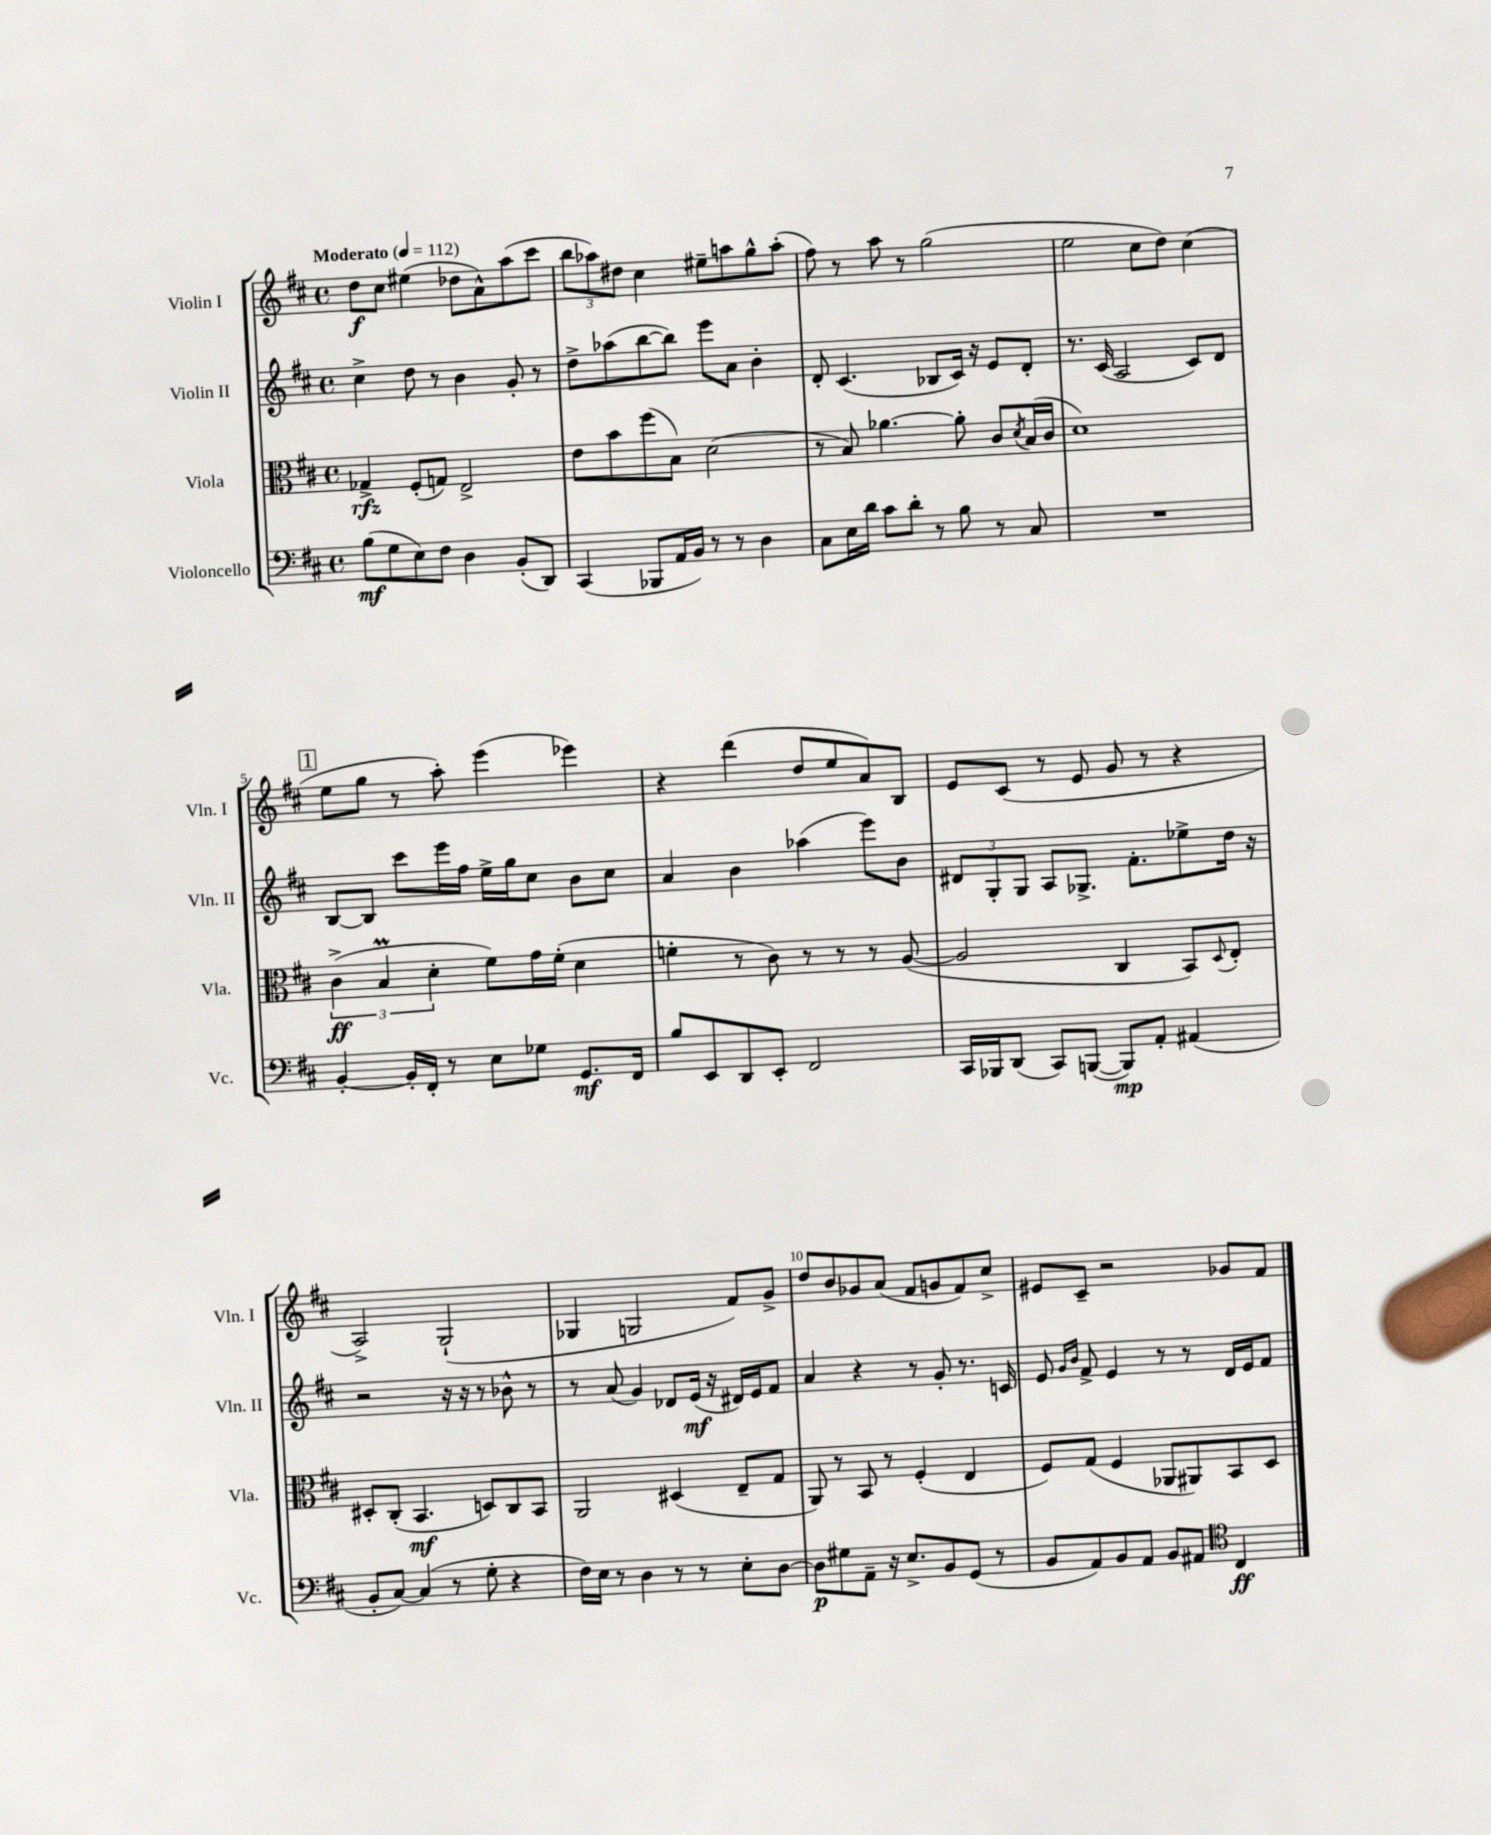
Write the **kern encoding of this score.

**kern	**kern	**kern	**kern
*staff4	*staff3	*staff2	*staff1
*clefF4	*clefC3	*clefG2	*clefG2
*k[f#c#]	*k[f#c#]	*k[f#c#]	*k[f#c#]
*M4/4	*M4/4	*M4/4	*M4/4
*met(c)	*met(c)	*met(c)	*met(c)
*MM112	*MM112	*MM112	*MM112
(8B\L	4G-^/	4cc#^\	8dd\L
8G\	.	.	8cc#\J
8E\)	(8F#'/L	8dd\	(4ee#\
8F#\J	8G/J)	8r	.
4D\	2E^/	4b\	8dd-\L
.	.	.	8a^^\)
(8BB'/L	.	8g'/	(8aa\
8DD/J)	.	8r	8ccc#\J
=	=	=	=
(4CC#/	8e\L	8dd^\L	12bb\L
.	.	.	12aa-\)
.	8b\	(8aa-\	.
.	.	.	12dd#\J
8BBB-/L	(8ff#\	[8bb\	4cc#\
16AA/L	8B\J)	8bb\]J)	.
16BB/JJ)	.	.	.
8r	(2d\	8eee\L	8ee#~\L
8r	.	8a\J	8aa\
4D\	.	4b'\	8gg^^\
.	.	.	(8aa'\J
=	=	=	=
8C#\L	8r	8d'/	8ff#\)
16E\L	8B/)	(4.c#/	8r
16d\JJ	.	.	.
8c#\L	[4.a-\	.	8aa\
8d'\J	.	.	8r
8r	.	8B-/L	(2gg\
8B\	8a-'\]	16c#/Jk)	.
.	.	16r	.
8r	8c#/L	8e/L	.
.	8qd/	.	.
8C#/	(16B/L	8d'/J	.
.	16c#/JJ	.	.
=	=	=	=
1r	1d)	8.r	2ee\
.	.	(16c#/	.
.	.	2A/	.
.	.	.	8cc#\L
.	.	.	8dd\J)
.	.	8c#/L)	(4cc#\
.	.	8d/J	.
=	=	=	=
[4BB'/	(6c#^\	[8B/L	8ee\L
.	.	8B/]J	8gg\J
.	6B/	.	.
16BB'/]LL	.	8ccc#\L	8r
16FF#'/JJ	.	.	.
.	6d'\	.	.
8r	.	16eee\L	8aa'\)
.	.	16ff#\JJ	.
8E\L	8f#\L)	16ee^\LL	(4eee\
.	.	16gg\J	.
8G-\J	16g\L	8cc#\J	.
.	(16f#'\JJ	.	.
8.GG/L	4d\	8b\L	4eee-\)
.	.	8cc#\J	.
16FF#/Jk	.	.	.
=	=	=	=
8B/L	4f'\	4a/	4r
8EE/	.	.	.
8DD/	8r	4b\	(4ddd\
8EE'/J	8c#\)	.	.
2FF#/	8r	(4aa-\	8dd/L
.	8r	.	8ee/
.	8r	8eee\L)	8a/)
.	([8A/	8b\J	8B/J
=	=	=	=
16CC#/LL	2A/]	12d#/L	8e/L
16BBB-/J	.	.	.
.	.	12G'/	.
(8DD/J	.	.	(8c#/J
.	.	12G/J	.
8CC#/L)	.	8A/L	8r
([8BBB/J	.	8.G-^/J	8e/
8BBB/]L)	4C#/	.	8g/
.	.	8.f#'\L	.
8AA'/J	.	.	8r
(4AA#/	8BB/L)	8ee-^\	4r
.	8qqD/	.	.
.	8E'/J	16dd\Jk	.
.	.	16r	.
=	=	=	=
8BB'/L	8D#'/L	2r	2A^/)
[8C#/J)	(8C#'/J	.	.
(4C#/]	4.BB/	.	.
8r	.	16r	(2G`/
.	.	16r	.
8G'\	8D/L)	8r	.
4r	8C#/	8b-^^\	.
.	8BB/J	8r	.
=	=	=	=
16F#\LL)	2AA/	8r	4G-/
16E\JJ	.	.	.
8r	.	(8a/	.
4D\	.	4g/)	2G/
8r	(4D#/	8d-/L	.
8r	.	(16e/Jk	.
.	.	16r	.
8E'\L	8E~/L	16d#/LL)	8f#/L)
.	.	16e/J	.
[8D\J	8G/J	8f#/J	8g^/J
=	=	=	=
8D\]L	8AA/)	4a/	8dd/L
8G#\	8r	.	8b/
8AA~\J	8BB/	4r	8g-/
16r	8r	.	(8a/J
8.E^/L	.	.	.
.	(4F#'/	8r	8f#/L
8BB/	.	8g'/	8g/
(8GG/J	4E/	8.r	8f#/)
8r	.	.	8cc#^/J
.	.	16c/	.
=	=	=	=
8BB/L	8F#/L)	8e/	8e#/L
.	.	16qqg/LL	.
.	.	16qqb/JJ	.
8AA/)	(8G/J	8f#^/	8c#~/J
8BB/	4F#/	4e/	2r
8AA/J	.	.	.
8BB/L	8AA-/L	8r	.
8AA#/J	8AA#/)	8r	.
*clefC4	*	*	*
4C#/	8BB/	16d/LL	8g-/L
.	.	16e/J	.
.	8D/J	8f#/J	8f#/J
==	==	==	==
*-	*-	*-	*-
